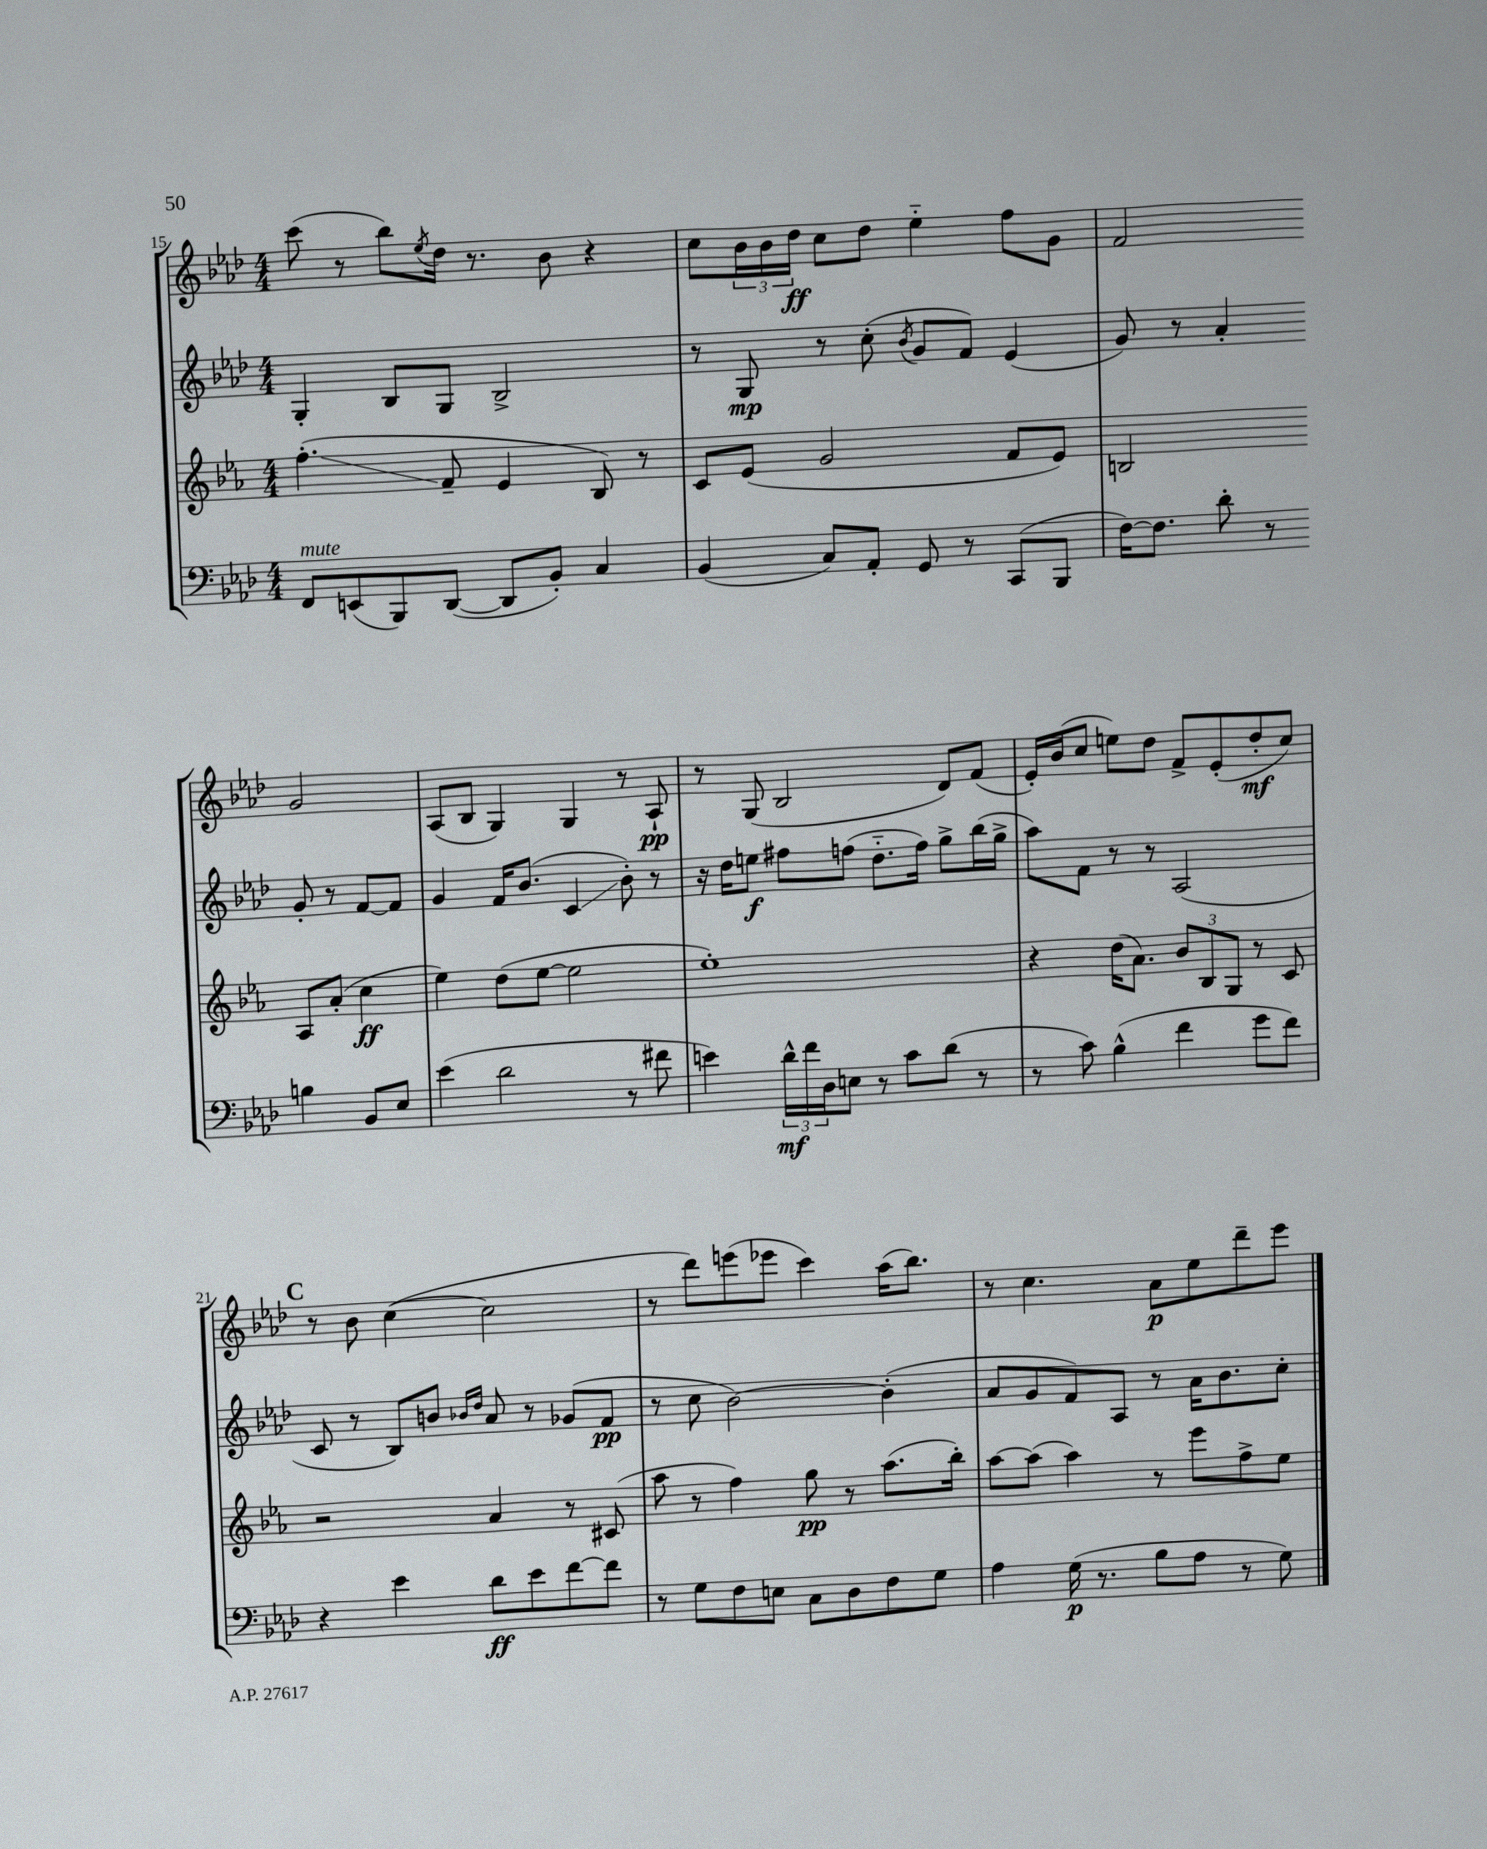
<<
\new StaffGroup <<
\new Staff = "s0" {
    \clef treble \key aes \major \numericTimeSignature \time 4/4
    c'''8( r8 bes''8) \acciaccatura { ees''8 } des''16 r8. bes'8 r4 |
    c''8 \tuplet 3/2 { bes'16 bes'16 des''16\ff } c''8 des''8 ees''4-_ f''8 g'8 |
    f'2 g'2 |
    aes8( bes8 g4) g4 r8 aes8-!\pp |
    r8 g8( bes2 des'8) f'8( |
    ees'16-.) bes'16( c''8 e''8) des''8 f'8-> ees'8-.( des''8-.\mf c''8) |
    \mark \markup { \bold "C" } r8 bes'8 c''4~( c''2 |
    r8 des'''8) e'''8( ees'''8 c'''4) aes''16( bes''8.) |
    r8 c''4. aes'8\p ees''8 des'''8-- ees'''8 \bar "|." |
}
\new Staff = "s1" {
    \clef treble \key aes \major \numericTimeSignature \time 4/4
    g4-. bes8 g8 bes2-> |
    r8 g8\mp r8 c''8-.( \acciaccatura { bes'8 } g'8 f'8) ees'4( |
    g'8) r8 aes'4-. g'8-. r8 f'8~ f'8 |
    g'4 f'16 bes'8.( c'4\glissando bes'8-.) r8 |
    r16 des''16 e''8\f fis''8 f''8( des''8.-_ f''16) g''8-> bes''16( g''16-> |
    aes''8) f'8 r8 r8 aes2( |
    \mark \markup { \bold "C" } c'8 r8 bes8) b'8 \grace { bes'16 des''16 } aes'8 r8 ges'8( f'8\pp |
    r8 c''8 bes'2~) bes'4-.( |
    aes'8 g'8 f'8) aes8 r8 aes'16 bes'8. c''8-. \bar "|." |
}
\new Staff = "s2" {
    \clef treble \key ees \major \numericTimeSignature \time 4/4
    f''4.-.\glissando( f'8-- ees'4 bes8) r8 |
    c'8 ees'8( g'2 f'8 ees'8) |
    b2 aes8 aes'8-.( c''4\ff |
    ees''4) d''8( ees''8~ ees''2 |
    ees''1-.) |
    r4 d''16( aes'8.) \tuplet 3/2 { bes'8 bes8 g8 } r8 c'8 |
    \mark \markup { \bold "C" } r2 aes'4 r8 cis'8( |
    aes''8 r8 f''4) g''8\pp r8 aes''8.( bes''16-.) |
    aes''8~ aes''8( aes''4) r8 ees'''8 f''8-> ees''8 \bar "|." |
}
\new Staff = "s3" {
    \clef bass \key aes \major \numericTimeSignature \time 4/4
    f,8^\markup { \italic "mute" } e,8( bes,,8) des,8~( des,8 bes,8-.) c4 |
    bes,4( c8) aes,8-. g,8 r8 c,8( bes,,8 |
    f16~) f8. des'8-. r8 b4 bes,8 ees8 |
    ees'4( des'2 r8 fis'8 |
    e'4) \tuplet 3/2 { des'16-^\mf f'16 des16 } e8 r8 c'8 des'8( r8 |
    r8 c'8) bes4-^( f'4 g'8 f'8) |
    \mark \markup { \bold "C" } r4 ees'4 des'8\ff ees'8 f'8~ f'8 |
    r8 g8 f8 e8 c8 des8 f8 g8 |
    aes4 g16\p( r8. bes8 aes8 r8 g8) \bar "|." |
}
>>
>>
\layout { \context { \Score currentBarNumber = #15 } }
